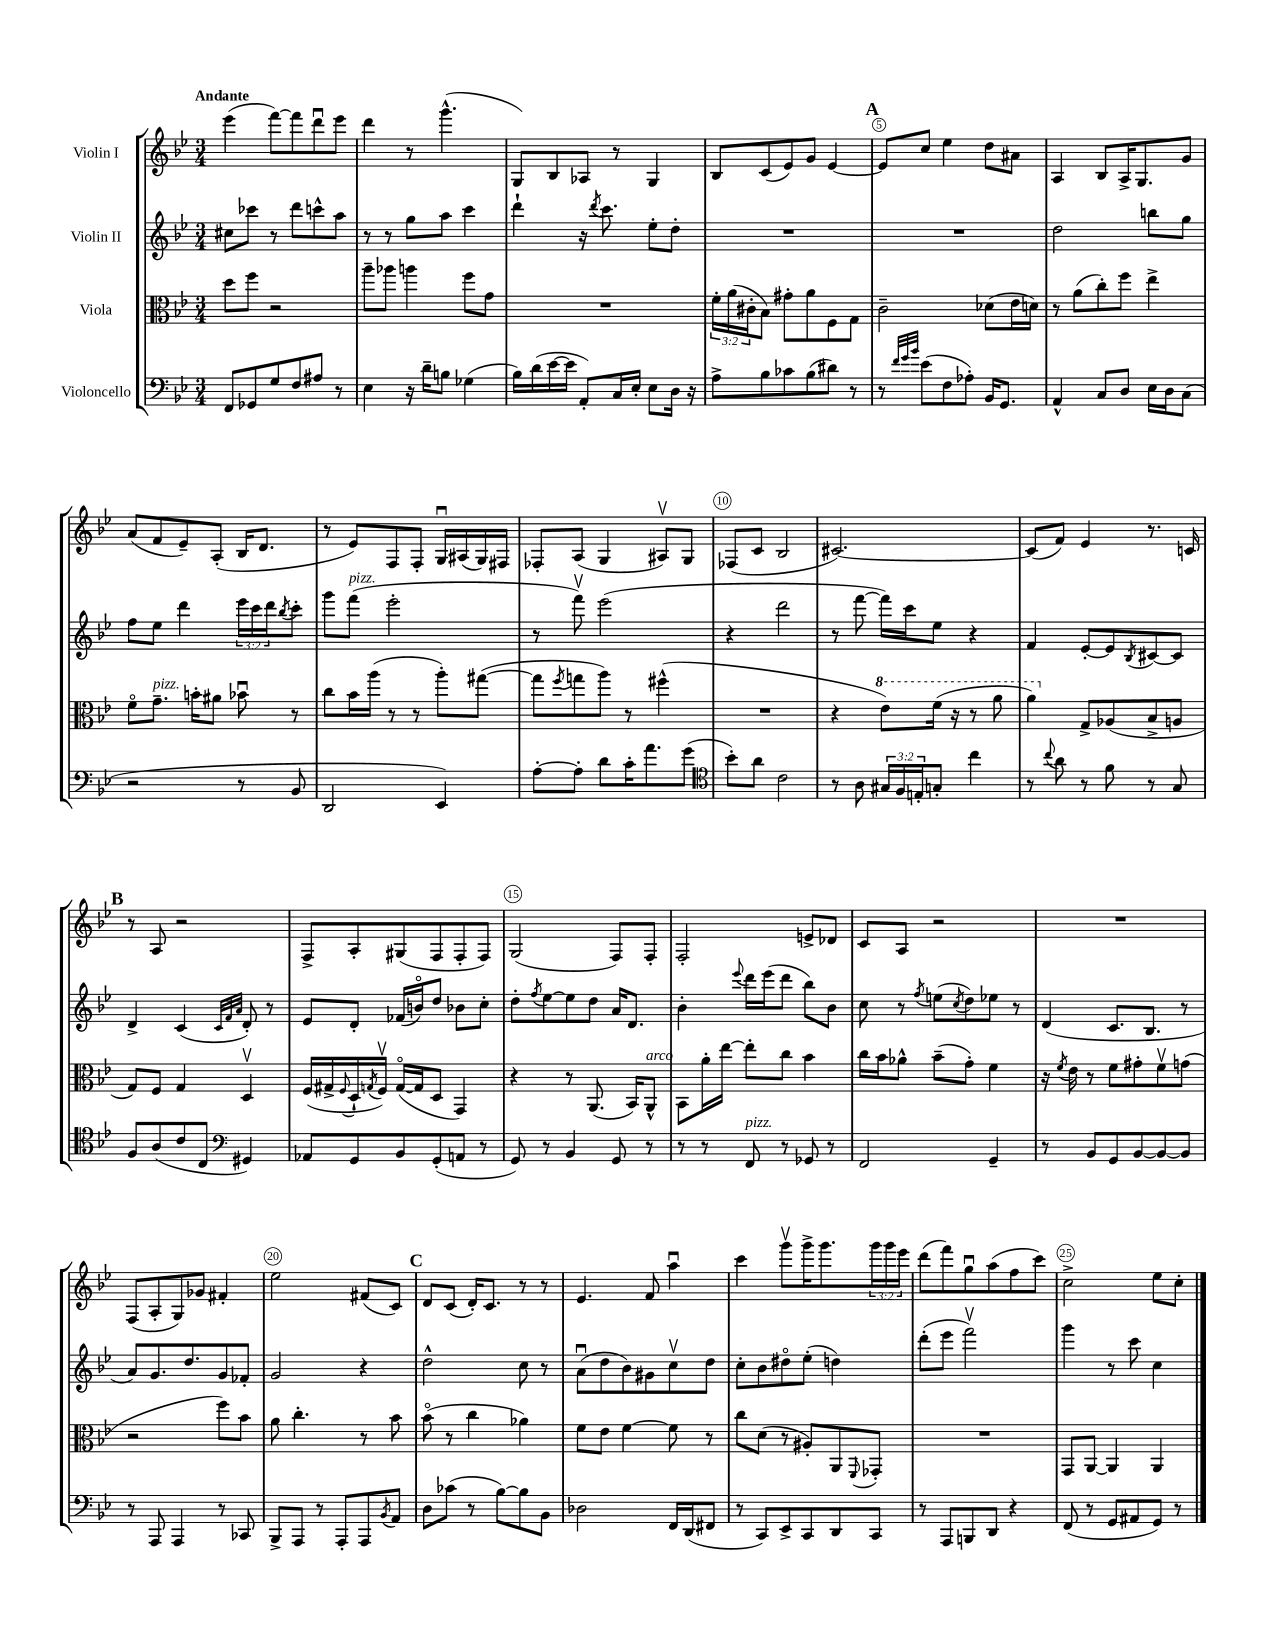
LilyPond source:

<<
\new StaffGroup <<
\new Staff = "s0" \with { instrumentName = "Violin I" } {
    \clef treble \key bes \major \numericTimeSignature \time 3/4 \override Staff.TupletNumber.text = #tuplet-number::calc-fraction-text \tempo "Andante"
    ees'''4( f'''8~) f'''8 d'''8\downbow ees'''8 |
    d'''4 r8 g'''4.-^( |
    g8) bes8 aes8 r8 g4 |
    bes8 c'8( ees'8) g'8 ees'4~ |
    \mark \markup { \bold "A" } ees'8 c''8 ees''4 d''8 ais'8 |
    a4 bes8 a16-> g8. g'8 |
    a'8( f'8 ees'8--) a8-.( bes16 d'8. |
    r8 ees'8) f8 f8-. g16\downbow ais16( g16) fis16 |
    fes8-. a8( g4 ais8\upbow) g8 |
    fes8( c'8 bes2 |
    cis'2.~) |
    cis'8( f'8) ees'4 r8. c'16 |
    \mark \markup { \bold "B" } r8 a8 r2 |
    f8-> a8-. gis8( f8 f8-. f8) |
    g2( f8) f8-. |
    f2-. e'8-> des'8 |
    c'8 a8 r2 |
    R2. |
    f8( a8-. g8) ges'8 fis'4-. |
    ees''2 fis'8( c'8) |
    \mark \markup { \bold "C" } d'8 c'8( d'16-.) c'8. r8 r8 |
    ees'4. f'8 a''4\downbow |
    c'''4 g'''8\upbow g'''16-> g'''8. \tuplet 3/2 { g'''16 g'''16 ees'''16 } |
    d'''8( f'''8) g''8\downbow a''8( f''8 c'''8) |
    c''2-> ees''8 c''8-. \bar "|." |
}
\new Staff = "s1" \with { instrumentName = "Violin II" } {
    \clef treble \key bes \major \numericTimeSignature \time 3/4 \override Staff.TupletNumber.text = #tuplet-number::calc-fraction-text
    cis''8 ces'''8 r8 d'''8 c'''8-^ a''8 |
    r8 r8 g''8 a''8 c'''4 |
    d'''4-! r16 \acciaccatura { d'''8 } c'''8. ees''8-. d''8-. |
    R2. |
    \mark \markup { \bold "A" } R2. |
    d''2 b''8 g''8 |
    f''8 ees''8 d'''4 \tuplet 3/2 { ees'''16 c'''16 d'''16 } \acciaccatura { bes''8 } c'''8-. |
    g'''8 f'''8^\markup { \italic "pizz." }( ees'''2-. |
    r8 f'''8\upbow) ees'''2( |
    r4 d'''2 |
    r8 f'''8~ f'''16) c'''16 ees''8 r4 |
    f'4 ees'8~-. ees'8 \acciaccatura { bes8 } cis'8~ cis'8 |
    \mark \markup { \bold "B" } d'4-> c'4( \grace { c'32 f'32 a'32 } d'8-.) r8 |
    ees'8 d'8-. fes'16( b'16\flageolet) d''8 bes'8 c''8-. |
    d''8-. \acciaccatura { f''8 } ees''8~ ees''8 d''8 a'16 d'8. |
    bes'4-. \appoggiatura { ees'''8 } d'''16 ees'''16( d'''8 bes''8) bes'8 |
    c''8 r8 \acciaccatura { f''8 } e''8( \acciaccatura { c''8 } d''8) ees''8 r8 |
    d'4( c'8. bes8. r8 |
    a'8) g'8. d''8. g'8 fes'8-. |
    g'2 r4 |
    \mark \markup { \bold "C" } d''2-^ c''8 r8 |
    a'8\downbow( d''8 bes'8) gis'8 c''8\upbow d''8 |
    c''8-. bes'8 dis''8\flageolet ees''8-.( d''4) |
    d'''8-.( ees'''8 f'''2\upbow) |
    g'''4 r8 c'''8 c''4 \bar "|." |
}
\new Staff = "s2" \with { instrumentName = "Viola" } {
    \clef alto \key bes \major \numericTimeSignature \time 3/4 \override Staff.TupletNumber.text = #tuplet-number::calc-fraction-text
    d''8 f''8 r2 |
    a''8-- aes''8 a''4 f''8 g'8 |
    R2. |
    \tuplet 3/2 { f'16-. a'16( cis'16-. } bes8) gis'8-. a'8 f8 g8 |
    \mark \markup { \bold "A" } c'2-- des'8( ees'16 d'16) |
    r8 a'8( c''8-.) f''8 ees''4-> |
    f'8\flageolet g'8.--^\markup { \italic "pizz." } b'16-. ais'8 bes'8\downbow r8 |
    c''8 bes'16 a''16( r8 r8 a''8-.) gis''8~( |
    gis''8 \acciaccatura { f''8 } g''8 a''8) r8 fis''4-^( |
    R2. |
    r4 \ottava #1 ees''8) f''16( r16 r8 a''8 |
    a''4) \ottava #0 g8-> aes8( bes8-> a8 |
    \mark \markup { \bold "B" } g8) f8 g4 d4\upbow |
    f16( gis16-> \appoggiatura { f8 } d16-! \acciaccatura { g8 } f16\upbow) g16~\flageolet( g16 d8 g,4) |
    r4 r8 a,8.( bes,16) a,8-^^\markup { \italic "arco" } |
    bes,8 a'16-. ees''16~ ees''8-. c''8 bes'4 |
    c''16 bes'16 aes'8-^ bes'8--( g'8-.) f'4 |
    r16 \acciaccatura { f'8 } ees'16 r8 f'8 gis'8-. f'8\upbow g'8( |
    r2 f''8) bes'8 |
    a'8 c''4.-. r8 bes'8 |
    \mark \markup { \bold "C" } bes'8\flageolet( r8 c''4 aes'4) |
    f'8 ees'8 f'4~ f'8 r8 |
    c''8 d'8( r8 ais8-.) a,8 \appoggiatura { f,8 } ges,8-. |
    R2. |
    g,8 a,8~ a,4 a,4 \bar "|." |
}
\new Staff = "s3" \with { instrumentName = "Violoncello" } {
    \clef bass \key bes \major \numericTimeSignature \time 3/4 \override Staff.TupletNumber.text = #tuplet-number::calc-fraction-text
    f,8 ges,8 g8 f8 ais8 r8 |
    ees4 r16 d'16-- b8 ges4( |
    bes16) d'16( ees'16~ ees'16 a,8-.) c16 ees16-. ees8 d16 r16 |
    a8-> bes8 ces'8 bes8( dis'8) r8 |
    \mark \markup { \bold "A" } r8 \grace { f'32 g'32 bes'32 } ees'8( f8 aes8-.) bes,16 g,8. |
    a,4-^ c8 d8 ees16 d16 c8( |
    r2 r8 bes,8 |
    d,2 ees,4) |
    a8~-. a8-. d'8 c'16-. a'8. g'8( |
    \clef tenor bes'8-.) a'8 c'2 |
    r8 a8 \tuplet 3/2 { gis16 f16 e16-. } g8-. c''4 |
    r8 \appoggiatura { c''8 } a'8 r8 f'8 r8 g8 |
    \mark \markup { \bold "B" } f8 a8( c'8 c8 \clef bass gis,4) |
    aes,8 g,8 bes,8 g,8-.( a,8 r8 |
    g,8) r8 bes,4 g,8 r8 |
    r8 r8 f,8^\markup { \italic "pizz." } r8 ges,8 r8 |
    f,2 g,4-- |
    r8 bes,8 g,8 bes,8~ bes,8~ bes,8 |
    r8 a,,8 a,,4 r8 ces,8 |
    bes,,8-> a,,8 r8 a,,8-. a,,8 \acciaccatura { bes,8 } a,8 |
    \mark \markup { \bold "C" } d8 ces'8( r8 bes8~) bes8 bes,8 |
    des2 f,16 d,16( fis,8 |
    r8 c,8) ees,8-> c,8 d,8 c,8 |
    r8 a,,8 b,,8 d,8 r4 |
    f,8( r8 g,8 ais,8 g,8) r8 \bar "|." |
}
>>
>>
\layout { \context { \Score \override BarNumber.break-visibility = ##(#f #t #t) barNumberVisibility = #(every-nth-bar-number-visible 5) \override BarNumber.stencil = #(make-stencil-circler 0.1 0.3 ly:text-interface::print) } }
